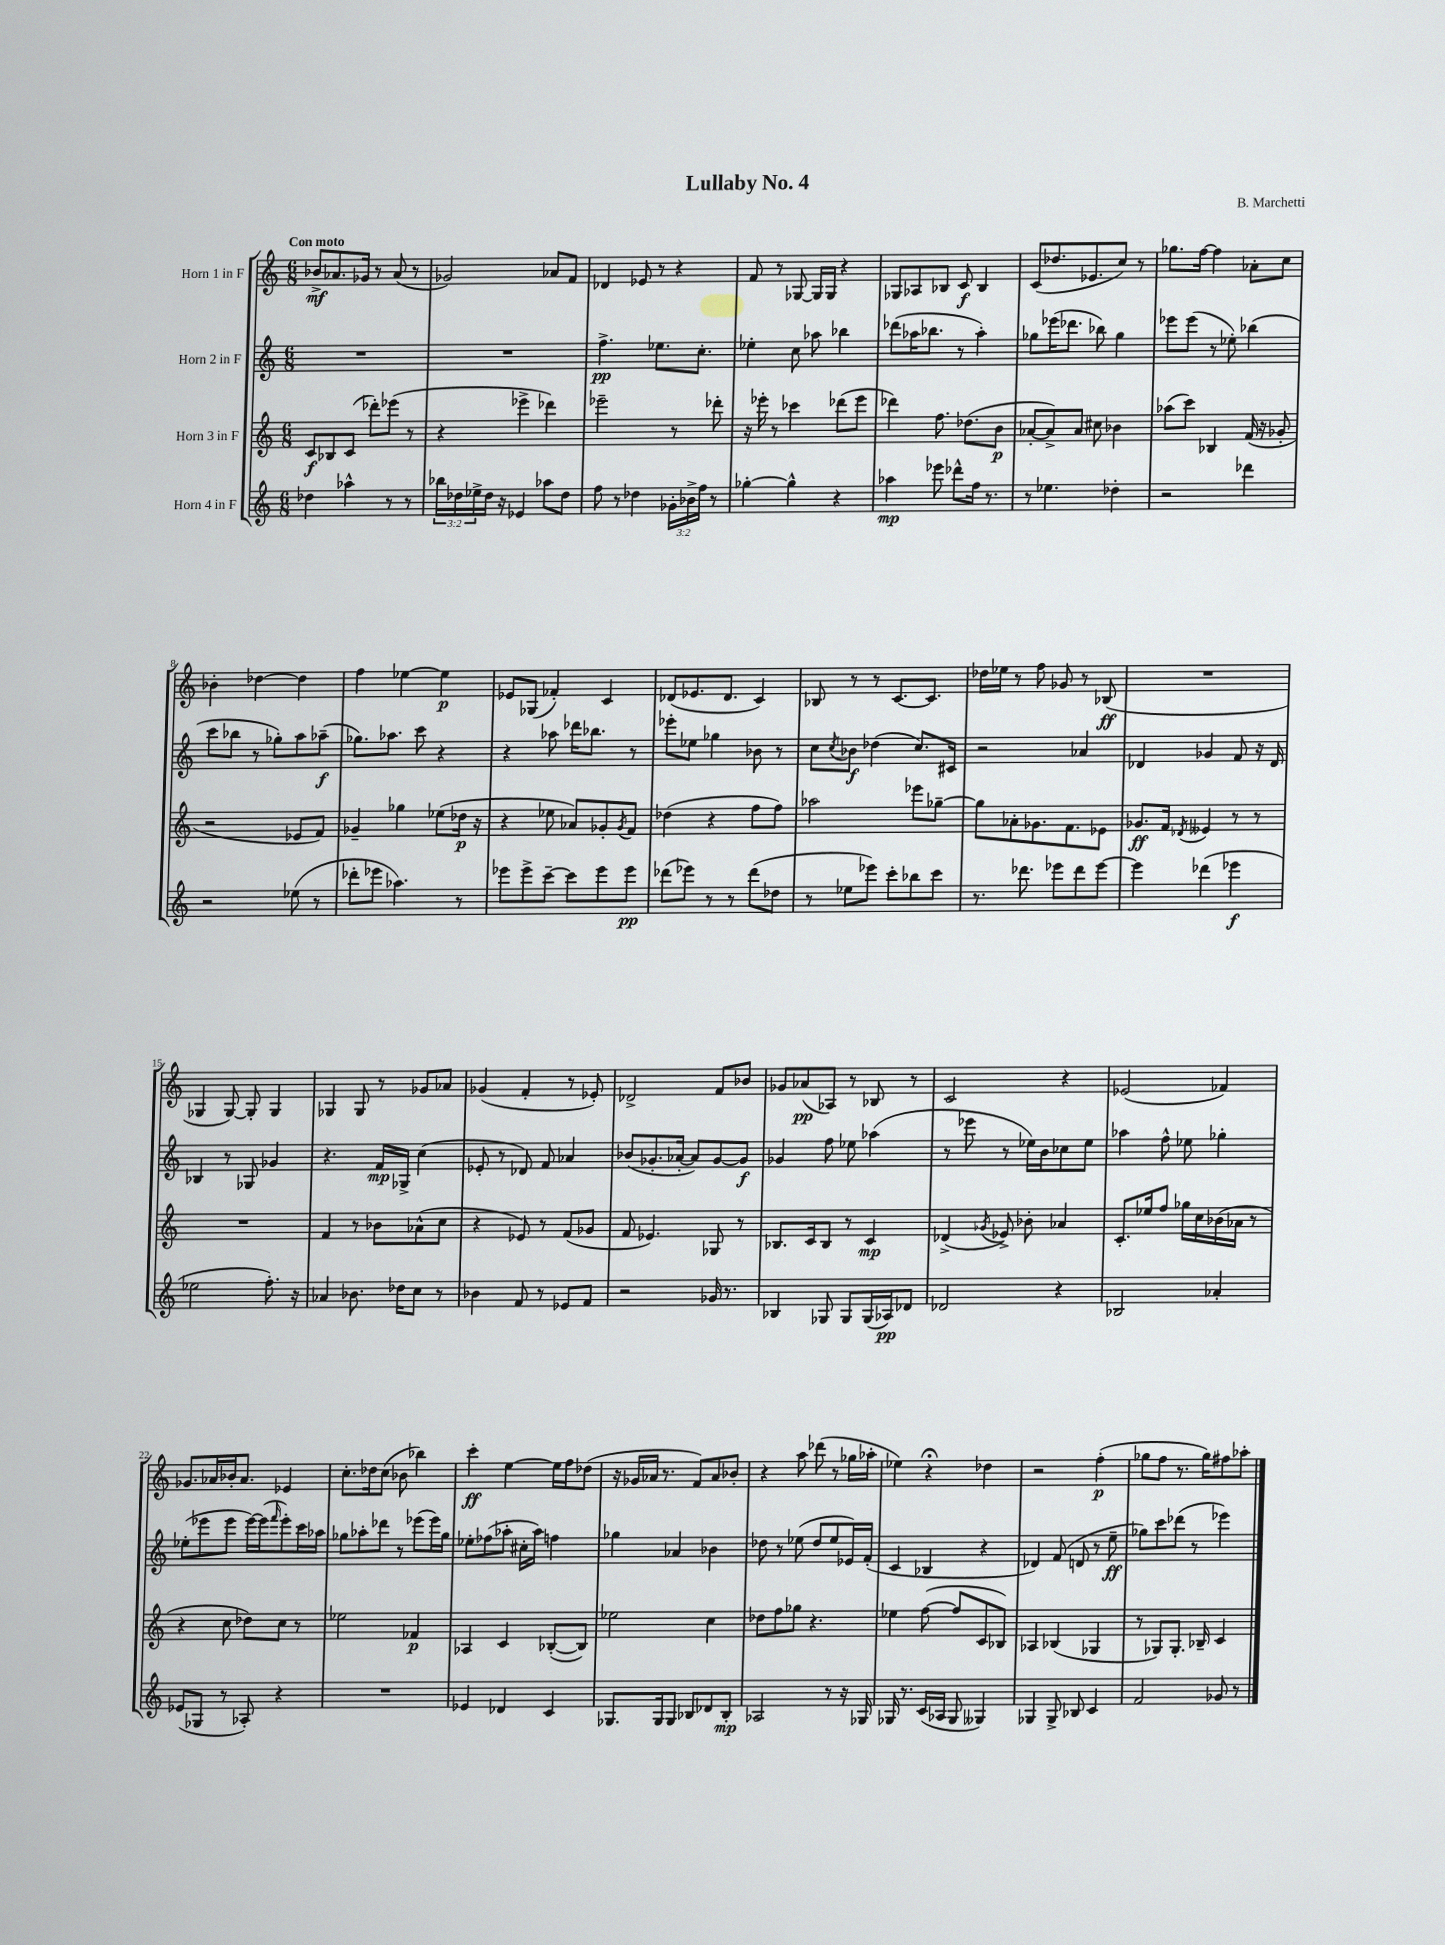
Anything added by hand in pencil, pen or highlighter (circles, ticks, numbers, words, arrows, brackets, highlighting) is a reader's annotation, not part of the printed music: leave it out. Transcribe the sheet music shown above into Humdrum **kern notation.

**kern	**kern	**kern	**kern
*staff4	*staff3	*staff2	*staff1
*clefG2	*clefG2	*clefG2	*clefG2
*k[]	*k[]	*k[]	*k[]
*M6/8	*M6/8	*M6/8	*M6/8
4dd-\	8c/L	2.r	8b-^/L
.	8B-/	.	8.a-/
4aa-^^\	(8c/J	.	.
.	.	.	16g-/Jk
.	8ddd-'\L)	.	8r
8r	(8eee-\J	.	(8a-/
8r	8r	.	8r
=	=	=	=
24bb-\LL	4r	2.r	2g-/)
24dd-\	.	.	.
24ee-^\	.	.	.
16dd-\JJ	.	.	.
16r	.	.	.
4e-/	4eee-^\	.	.
8aa-\L	4ddd-\)	.	8a-/L
8dd-\J	.	.	8f/J
=	=	=	=
8ff\	2eee-~\	4.ff^\	4d-/
8r	.	.	.
4dd-\	.	.	8e-/
.	.	8.ee-\L	8r
24g-'\LL	8r	.	4r
24b-^\	.	.	.
.	.	8.cc'\J	.
24ff\JJ	.	.	.
8r	8ddd-'\	.	.
=	=	=	=
[4gg-'\	16r	4ee-'\	8f/
.	16eee-'\	.	.
.	8r	.	8r
4gg-^^\]	4ccc-\	8cc\	[8G-/
.	.	8aa-\	16G-/]LL
.	.	.	16G-/JJ
4r	(8ddd-\L	4bb-\	4r
.	8eee-\J	.	.
=	=	=	=
4aa-\	4ddd-\)	(8ddd-\L	8G-/L
.	.	16aa-\K	8A-/
.	.	8.bb-\J	.
8eee-\	8.ff\	.	8B-/J
8ddd-^^\L	.	8r	8c/
.	(8.dd-\L	.	.
16ff\Jk	.	4aa-'\)	4B-/
8.r	.	.	.
.	8b\J	.	.
=	=	=	=
8r	[8a-'/L	8gg-\L	(8c/L
4.ee-\	8a-^/])	(16eee-\K	8.dd-/
.	.	8.ddd-\J	.
.	8a-/J	.	.
.	.	.	8.e-/
.	8cc#\	8bb-\)	.
4dd-'\	4b-\	4gg-\	8cc/J)
.	.	.	8r
=	=	=	=
2r	(8aa-\L	8eee-\L	8.gg-\L
.	8ccc\J)	(8eee-\J	.
.	.	.	[16ff\Jk
.	4B-/	8r	4ff\]
.	.	8ee-'\)	.
4ddd-\	(16f/	(4bb-\	8a-'\L
.	16r	.	.
.	8g-'/	.	8cc\J
=	=	=	=
2r	2r	8ccc\L	4b-'\
.	.	8bb-\J	.
.	.	8r	[4dd-\
.	.	8gg-'\L)	.
(8ee-\	8e-/L	8aa\	4dd-\]
8r	8f/J)	(8aa-~\J	.
=	=	=	=
8ddd-'\L	4g-~/	8.gg-\L)	4ff\
8eee-\J	.	.	.
.	.	8.aa-\J	.
4.aa-\)	4gg-\	.	[4ee-\
.	.	8ccc\	.
.	(8ee-\L	4r	4ee-\]
8r	16dd-\Jk	.	.
.	16r	.	.
=	=	=	=
8eee-\L	4r	4r	8e-/L
8eee-^\	.	.	(8G-/J
[8ccc~\J	8ee-\	8aa-\	4f-'/)
8ccc\]L	8a-/L)	16ddd-\LK	.
.	.	8.bb-\J	.
8eee-\	8g-'/	.	4c/
.	8qg-/	.	.
8eee-\J	8f/J	8r	.
=	=	=	=
(8ddd-\L	(4dd-\	8eee-'\L	(8d-/L
8eee-\J)	.	8ee-\J	8.e-/
8r	4r	4gg-\	.
.	.	.	8.d-/J
8r	.	.	.
(8ddd-\L	8ff\L	8b-\	4c/)
8dd-\J	8ff\J)	8r	.
=	=	=	=
8r	2aa-\	8cc\L	8B-/
.	.	8qcc/	.
8ee-\L	.	8b-\J	8r
8eee-\J)	.	(4dd-\	8r
8ccc'\L	.	.	[8.c/L
8bb-\	8eee-\L	8.cc/L)	.
.	.	.	8.c/]J
8ccc\J	[8gg-~\J	.	.
.	.	16c#/Jk	.
=	=	=	=
8.r	8gg-\]L	2r	16dd-\LL
.	.	.	16ee-\JJ
.	8a-'\	.	8r
8.ddd-\	.	.	.
.	8.g-\	.	8ff\
8eee-\L	.	.	8g-/
.	8.f\	.	.
8ddd-\	.	4a-/	8r
[8eee-\J	8e-\J	.	(8B-/
=	=	=	=
4eee-\]	8.g-/L	4d-/	2.r
.	16f/Jk	.	.
.	8qd-/	.	.
(4ddd-\	4e--/	4g-/	.
4eee-\	8r	8f/	.
.	8r	16r	.
.	.	16d-/	.
=	=	=	=
2ee-\	2.r	4B-/	4G-/
.	.	8r	[8G-/)
.	.	8G-/	8G-'/]
8.ff'\)	.	4g-/	4G-/
16r	.	.	.
=	=	=	=
4a-/	4f/	4.r	4G-/
8.b-\	8r	.	8G-/
.	8b-\L	16f/LL	8r
16dd-\LK	.	16G-^/JJ	.
8cc\J	(8a-^^\	(4cc\	8g-/L
8r	8cc\J	.	8a-/J
=	=	=	=
4b-\	4r	8e-'/	(4g-/
.	.	8r	.
8f/	8e-/)	8d-/)	4f'/
8r	8r	8f/	.
8e-/L	(8f/L	4a-/	8r
8f/J	8g-/J	.	8e-'/)
=	=	=	=
2r	8f/	(8b-/L	2d-^/
.	4.e-/)	8.g-'/	.
.	.	[16a-'/Jk	.
.	.	8a-/]L)	.
16g-/	8G-/	[8g-/	8f/L
8.r	.	.	.
.	8r	8g-/]J	8b-/J
=	=	=	=
4B-/	8.B-/L	4g-/	8g-/L
.	.	.	(8a-/
.	16c/k	.	.
8G-/	8B-/J	8ff\	8A-/J)
8G-/L	8r	8ee-\	8r
(16G-/L	4c/	(4aa-\	8B-/
16A-/J)	.	.	.
8d-/J	.	.	8r
=	=	=	=
2d-/	(4d-^/	8r	2c/
.	.	8eee-\	.
.	8qg-/	.	.
.	8e-^/)	8r	.
.	8b-'\	16ee-\LL)	.
.	.	16b\J	.
4r	4a-/	8cc-\	4r
.	.	8ee-\J	.
=	=	=	=
2B-/	8.c'/L	4aa-\	(2e-/
.	16ee-/k	.	.
.	8ff/J	8ff^^\	.
.	16gg-\LL	8ee-\	.
.	16cc\	.	.
4a-'/	(16b-\	4gg-'\	4f-/)
.	16a-\JJ	.	.
.	8r	.	.
=	=	=	=
(8e-/L	4r	(8ee-'\L	8.g-/L
8G-/J	.	8eee-\	.
.	.	.	16a-/L
8r	8cc\	8eee-\J	16b-'/J
.	.	.	8.a-/J
8A-'/)	8dd-\L)	[16eee-\LL)	.
.	.	(16eee-\]J	.
.	.	16qqfff/	.
4r	8cc\J	8eee-'\)	4e-/
.	8r	16ccc\L	.
.	.	16aa-\JJ	.
=	=	=	=
2.r	2ee-\	8gg-\L	8.cc'\L
.	.	8aa-'\	.
.	.	.	16dd-\k
.	.	8ddd-\J	(8cc\J
.	.	8r	8b-\
.	4f-/	(8eee-\L	4bb-\)
.	.	16eee-\L)	.
.	.	16gg-\JJ	.
=	=	=	=
4e-/	4A-/	8ee-'\L	4ccc'\
.	.	(8ff-\	.
4d-/	4c/	8aa-'\J	[4ee\
.	.	16cc#'\LL	.
.	.	16aa-\JJ)	.
4c/	([8B-'/L	4ff\	16ee\]LL
.	.	.	16ff\J
.	8B-/]J)	.	(8dd-\J
=	=	=	=
8.G-/L	2ee-\	4gg-\	16r
.	.	.	16g-/LL
.	.	.	16a-/JJ
16G-/k	.	.	8.r
8G-/J	.	4a-/	.
8B-/L	.	.	8f/L)
8d-/	4cc\	4b-\	8a-/
8B-'/J	.	.	8b-'/J
=	=	=	=
2A-/	8dd-\L	8dd-\	4r
.	8ff\	8r	.
.	8gg-\J	(8ee-\	8aa\
.	4.r	8dd-/L	(8ddd-\
8r	.	8ee-/	8r
16r	.	16e-/L)	16gg-\LL
16G-/	.	(16f'/JJ	16aa-'\JJ
=	=	=	=
16G-/	4ee-\	4c/	4ee-\)
8.r	.	.	.
(16c/LL	([8ff\	4B-/	4r;
16A-/JJ	.	.	.
8G-/	8ff/]L	.	.
4G--/)	8c/	4r	4dd-\
.	8B-/J)	.	.
=	=	=	=
4G-/	4A-/	4d-/)	2r
8G-^/	(4B-/	(8f/	.
8B-/	.	8d/	.
4c/	4G-/	8r	(4ff'\
.	.	8ee~\	.
=	=	=	=
2f/	8r	8gg-\L)	8gg-\L
.	8G-/L)	8ccc\	8ff\J
.	8.G-'/J	(8ddd-\J	8.r
.	.	8r	.
.	16B-~/	.	16gg-\LK)
8g-/	4c/	4eee-\)	8ff#\
8r	.	.	8aa-'\J
==	==	==	==
*-	*-	*-	*-
